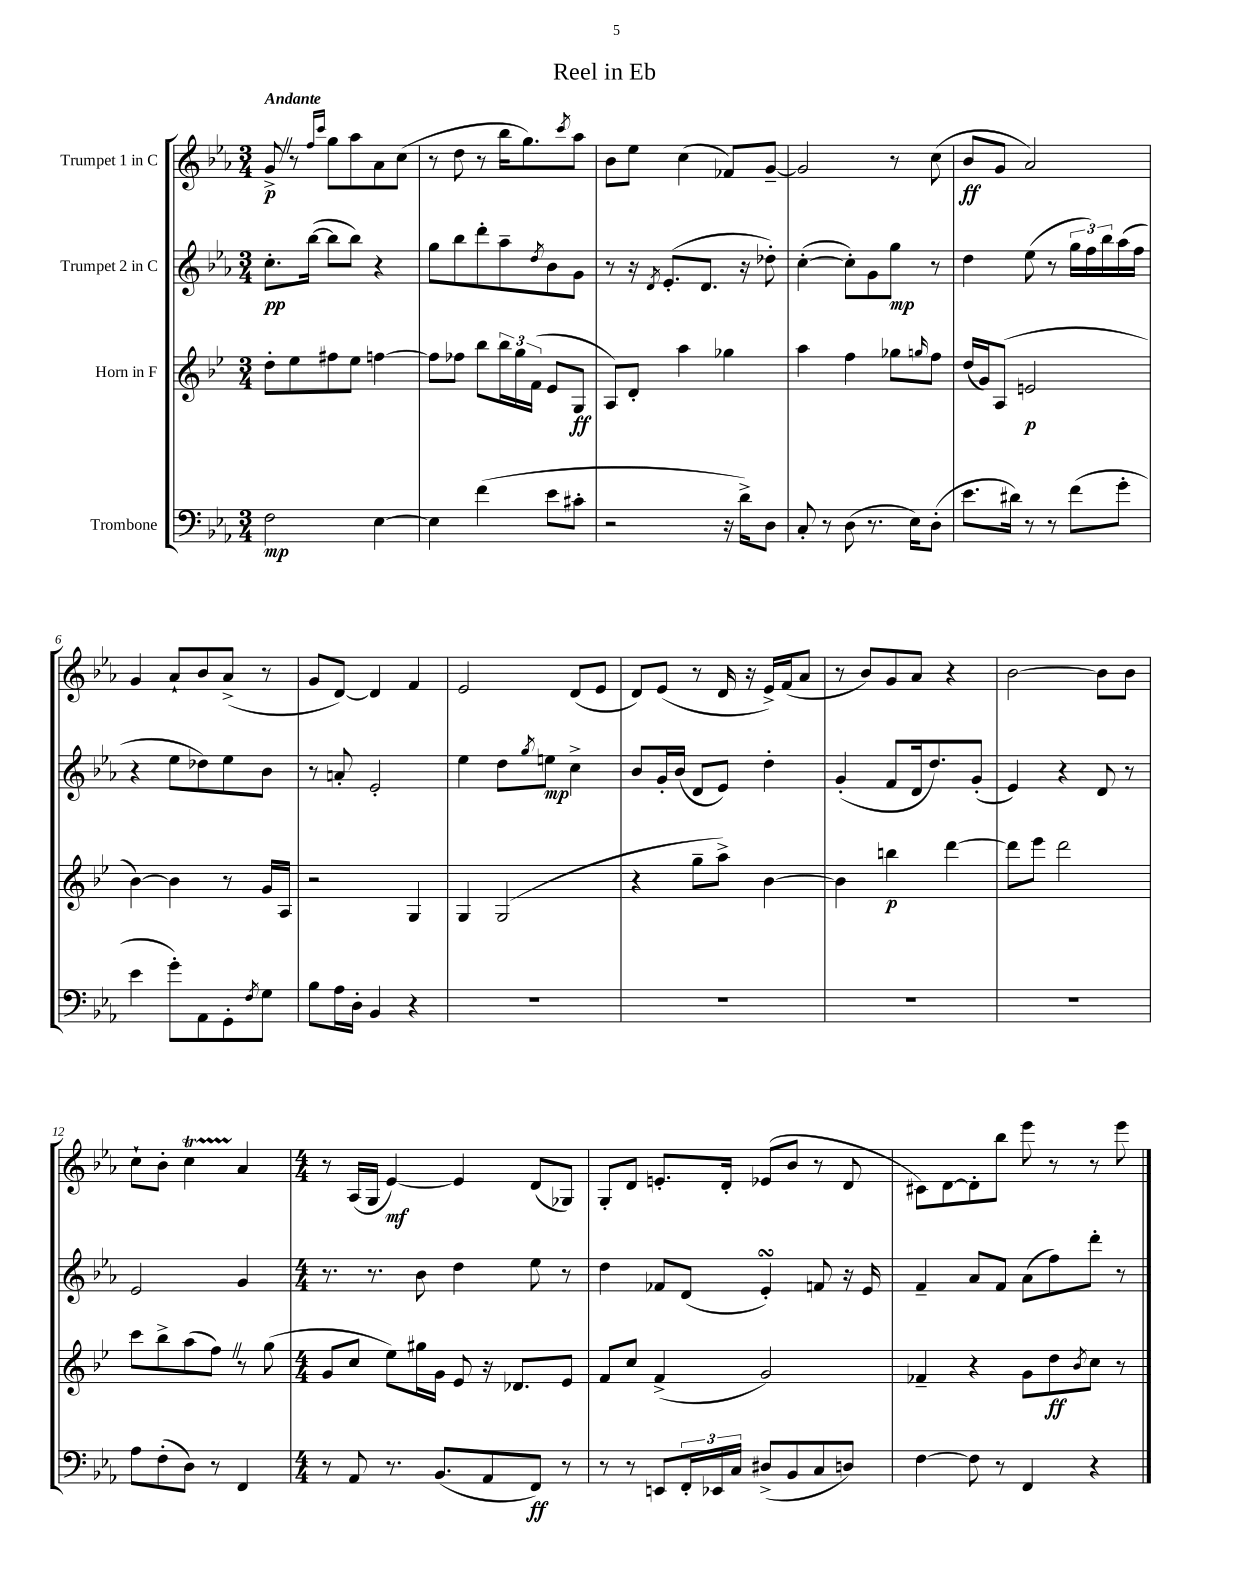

**kern	**dynam	**kern	**dynam	**kern	**dynam	**kern	**dynam
*part4	*part4	*part3	*part3	*part2	*part2	*part1	*part1
*staff4	*staff4	*staff3	*staff3	*staff2	*staff2	*staff1	*staff1
*I"Trombone	*	*I"Horn in F	*	*I"Trumpet 2 in C	*	*I"Trumpet 1 in C	*
*clefF4	*	*clefG2	*	*clefG2	*	*clefG2	*
*k[b-e-a-]	*	*k[b-e-]	*	*k[b-e-a-]	*	*k[b-e-a-]	*
*M3/4	*	*M3/4	*	*M3/4	*	*M3/4	*
=1	=1	=1	=1	=1	=1	=1	=1
!	!	!	!	!	!	!LO:TX:a:B:t=Andante	!
2F\	mp	8dd'\L	.	8.cc'\L	pp	8g^Z/	p
.	.	8ee-\	.	.	.	8r	.
.	.	.	.	([16bb-\Jk	.	.	.
.	.	.	.	.	.	16qqff/LL	.
.	.	.	.	.	.	16qqccc/JJ	.
.	.	8ff#X\	.	8bb-\L]	.	8gg\L	.
.	.	8ee-\J	.	8bb-\J)	.	8aa-\	.
[4E-\	.	[4ffn\	.	4r	.	8a-\	.
.	.	.	.	.	.	(8cc\J	.
=2	=2	=2	=2	=2	=2	=2	=2
4E-\]	.	8ff\L]	.	8gg\L	.	8r	.
.	.	8ff-X\J	.	8bb-\	.	8dd\	.
(4f\	.	8bb-\L	.	8ddd'\	.	8r	.
.	.	24bb-\L	.	8aa-~\	.	16bb-\KL	.
.	.	24gg\	.	.	.	.	.
.	.	.	.	.	.	8.gg\)	.
.	.	(24f\JJ	.	.	.	.	.
.	.	.	.	8qdd/	.	.	.
8e-\L	.	8e-/L	.	8b-\	.	.	.
.	.	.	.	.	.	8qccc/	.
8c#X'\J	.	8G/J	ff	8g\J	.	8aa-\J	.
=3	=3	=3	=3	=3	=3	=3	=3
2r	.	8A/L)	.	8r	.	8b-\L	.
.	.	8d'/J	.	16r	.	8ee-\J	.
.	.	.	.	8qd/	.	.	.
.	.	.	.	(8.e-'/L	.	.	.
.	.	4aa\	.	.	.	(4cc\	.
.	.	.	.	8.d/J	.	.	.
16r	.	4gg-X\	.	.	.	8f-X/L)	.
16d^\KL)	.	.	.	16r	.	.	.
8D\J	.	.	.	8dd-X'\)	.	[8g~/J	.
=4	=4	=4	=4	=4	=4	=4	=4
8C'/	.	4aa\	.	([4cc'\	.	2g/]	.
8r	.	.	.	.	.	.	.
(8D\	.	4ff\	.	8cc'\L])	.	.	.
8.r	.	.	.	8g\	.	.	.
.	.	8gg-X\L	.	8gg\J	mp	8r	.
16E-\KL)	.	.	.	.	.	.	.
.	.	16qqggn/	.	.	.	.	.
(8D'\J	.	8ff\J	.	8r	.	(8cc\	.
=5	=5	=5	=5	=5	=5	=5	=5
8.e-\L	.	(16dd/LL	.	4dd\	.	8b-/L	ff
.	.	16g/J)	.	.	.	.	.
.	.	(8A/J	.	.	.	8g/J	.
16d#X\Jk)	.	.	.	.	.	.	.
8r	.	2en/	p	(8ee-\	.	2a-/)	.
8r	.	.	.	8r	.	.	.
(8f\L	.	.	.	24gg\LL	.	.	.
.	.	.	.	24ff\)	.	.	.
.	.	.	.	24bb-\	.	.	.
8g'\J	.	.	.	(16aa-\	.	.	.
.	.	.	.	16ff\JJ	.	.	.
!!LO:LB:g=z
=6	=6	=6	=6	=6	=6	=6	=6
4e-\	.	[4b-\)	.	4r	.	4g/	.
8g'\L)	.	4b-\]	.	8ee-\L	.	8a-`/L	.
8AA-\	.	.	.	8dd-X\)	.	8b-/	.
8GG'\	.	8r	.	8ee-\	.	(8a-^/J	.
8qF/	.	.	.	.	.	.	.
8G\J	.	16g/LL	.	8b-\J	.	8r	.
.	.	16A/JJ	.	.	.	.	.
=7	=7	=7	=7	=7	=7	=7	=7
8B-\L	.	2r	.	8r	.	8g/L	.
16A-\L	.	.	.	8an'/	.	[8d/J)	.
16D'\JJ	.	.	.	.	.	.	.
4BB-/	.	.	.	2e-'/	.	4d/]	.
4r	.	4G/	.	.	.	4f/	.
=8	=8	=8	=8	=8	=8	=8	=8
2.r	.	4G/	.	4ee-\	.	2e-/	.
.	.	(2G/	.	8dd\L	.	.	.
.	.	.	.	8qgg/	.	.	.
.	.	.	.	8een\J	mp	.	.
.	.	.	.	4cc^\	.	(8d/L	.
.	.	.	.	.	.	8e-/J	.
=9	=9	=9	=9	=9	=9	=9	=9
2.r	.	4r	.	8b-/L	.	8d/L)	.
.	.	.	.	16g'/L	.	(8e-/J	.
.	.	.	.	(16b-/JJ	.	.	.
.	.	8gg~\L	.	8d/L	.	8r	.
.	.	8aa^\J)	.	8e-/J)	.	16d/	.
.	.	.	.	.	.	16r	.
.	.	[4b-\	.	4dd'\	.	16e-^/LL)	.
.	.	.	.	.	.	(16f/J	.
.	.	.	.	.	.	8a-/J	.
=10	=10	=10	=10	=10	=10	=10	=10
2.r	.	4b-\]	.	(4g'/	.	8r	.
.	.	.	.	.	.	8b-/L)	.
.	.	4bbn\	p	8f/L	.	8g/	.
.	.	.	.	16d/k	.	8a-/J	.
.	.	.	.	8.dd/)	.	.	.
.	.	[4ddd\	.	.	.	4r	.
.	.	.	.	(8g'/J	.	.	.
=11	=11	=11	=11	=11	=11	=11	=11
2.r	.	8ddd\L]	.	4e-/)	.	[2b-\	.
.	.	8eee-\J	.	.	.	.	.
.	.	2ddd\	.	4r	.	.	.
.	.	.	.	8d/	.	8b-\L]	.
.	.	.	.	8r	.	8b-\J	.
!!LO:LB:g=z
=12	=12	=12	=12	=12	=12	=12	=12
8A-\L	.	8ccc\L	.	2e-/	.	8cc`\L	.
(8F'\	.	8bb-^\	.	.	.	8b-'\J	.
8D\J)	.	(8aa\	.	.	.	4ccT\	.
8r	.	8ffZ\J)	.	.	.	.	.
4FF/	.	8r	.	4g/	.	4a-/	.
.	.	(8gg\	.	.	.	.	.
=13	=13	=13	=13	=13	=13	=13	=13
*M4/4	*	*M4/4	*	*M4/4	*	*M4/4	*
8r	.	8g/L	.	8.r	.	8r	.
8AA-/	.	8cc/J	.	.	.	(16A-/LL	.
.	.	.	.	8.r	.	16G/JJ	.
8.r	.	8ee-\L)	.	.	.	[4e-/)	mf
.	.	16gg#X\L	.	8b-\	.	.	.
(8.BB-/L	.	16g\JJ	.	.	.	.	.
.	.	8e-/	.	4dd\	.	4e-/]	.
8AA-/	.	16r	.	.	.	.	.
.	.	8.d-X/L	.	.	.	.	.
8FF/J)	ff	.	.	8ee-\	.	(8d/L	.
8r	.	8e-/J	.	8r	.	8G-X/J)	.
=14	=14	=14	=14	=14	=14	=14	=14
8r	.	8f/L	.	4dd\	.	8G'/L	.
8r	.	8cc/J	.	.	.	8d/J	.
8EEn/L	.	(4f^/	.	8f-X/L	.	8.en'/L	.
24FF'/L	.	.	.	(8d/J	.	.	.
24EE-X/	.	.	.	.	.	.	.
.	.	.	.	.	.	16d'/Jk	.
24C/JJ	.	.	.	.	.	.	.
(8D#X^/L	.	2g/)	.	4e-sSSs'/)	.	(8e-X/L	.
8BB-/	.	.	.	.	.	8b-/J	.
8C/	.	.	.	8fn/	.	8r	.
8Dn/J)	.	.	.	16r	.	8d/	.
.	.	.	.	16e-/	.	.	.
=15	=15	=15	=15	=15	=15	=15	=15
[4F\	.	4f-X~/	.	4f~/	.	8c#X\L)	.
.	.	.	.	.	.	[8d\	.
8F\]	.	4r	.	8a-/L	.	8d'\]	.
8r	.	.	.	8f/J	.	8bb-\J	.
4FF/	.	8g\L	.	(8a-\L	.	8eee-\	.
.	.	8dd\	ff	8ff\)	.	8r	.
.	.	8qb-/	.	.	.	.	.
4r	.	8cc\J	.	8ddd'\J	.	8r	.
.	.	8r	.	8r	.	8eee-\	.
==	==	==	==	==	==	==	==
*-	*-	*-	*-	*-	*-	*-	*-
